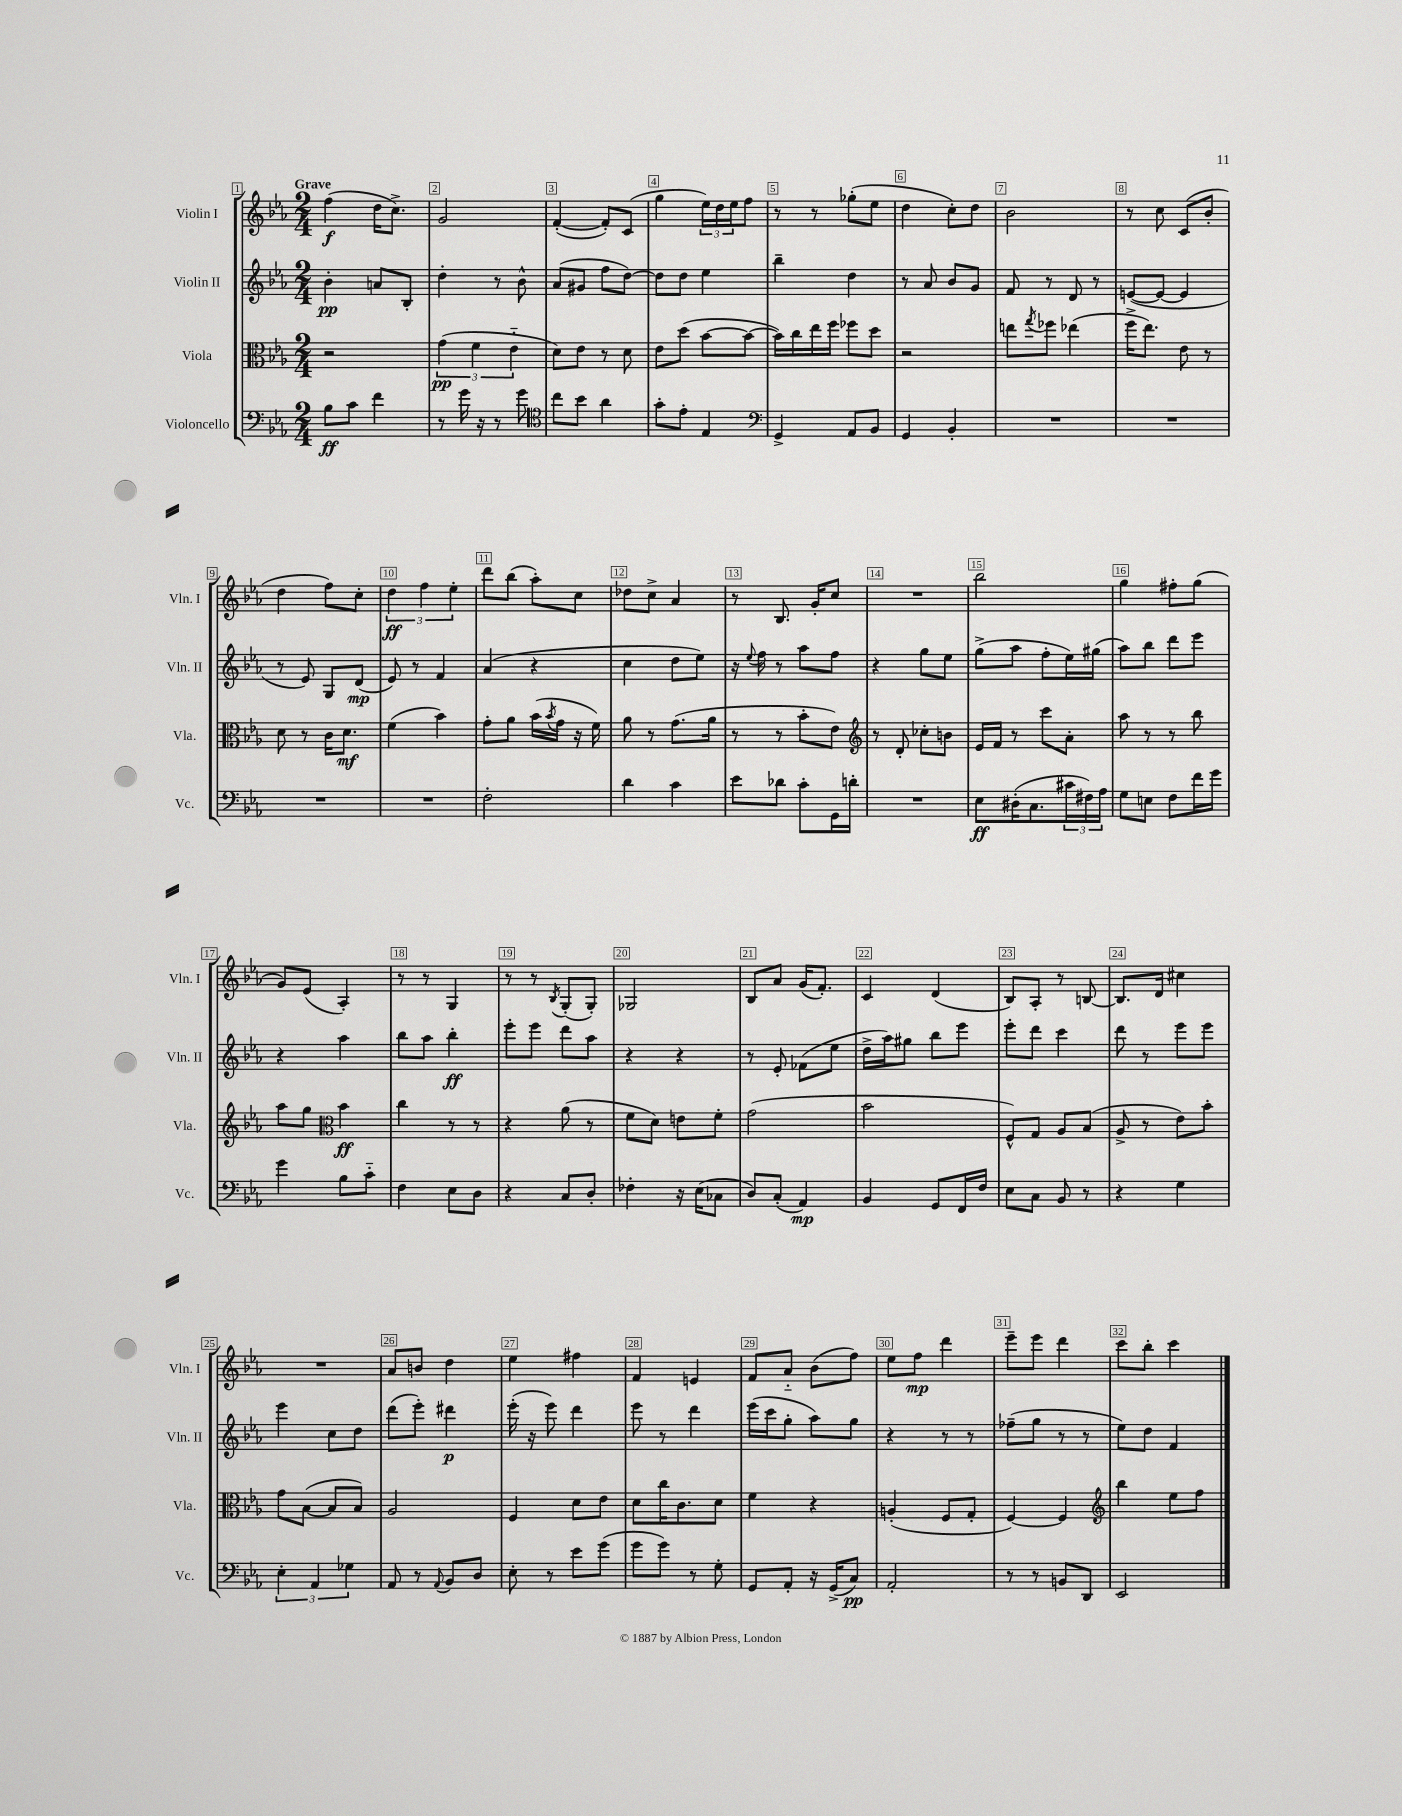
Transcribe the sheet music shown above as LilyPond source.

<<
\new StaffGroup <<
\new Staff = "s0" \with { instrumentName = "Violin I" shortInstrumentName = "Vln. I" } {
    \clef treble \key ees \major \numericTimeSignature \time 2/4 \tempo "Grave"
    f''4\f( d''16 c''8.->) |
    g'2 |
    f'4~-.( f'8-.) c'8( |
    g''4 \tuplet 3/2 { ees''16) d''16 ees''16 } f''8 |
    r8 r8 ges''8-.( ees''8 |
    d''4 c''8-.) d''8 |
    bes'2 |
    r8 c''8 c'8( bes'8-. |
    d''4 f''8) c''8-. |
    \tuplet 3/2 { d''4\ff f''4 ees''4-. } |
    d'''8 bes''8( aes''8-.) c''8 |
    des''8 c''8-> aes'4 |
    r8 bes8. g'16-. c''8 |
    R2 |
    bes''2 |
    g''4 fis''8-. g''8( |
    g'8) ees'8( aes4-.) |
    r8 r8 g4 |
    r8 r8 \acciaccatura { bes8 } g8-.( g8-.) |
    ges2 |
    bes8 aes'8 g'16( f'8.-.) |
    c'4 d'4( |
    bes8) aes8-. r8 b8~ |
    b8. d'16 cis''4 |
    R2 |
    aes'8 b'8 d''4 |
    ees''4 fis''4 |
    f'4 e'4 |
    f'8 aes'8-_ bes'8( f''8) |
    ees''8 f''8\mp d'''4 |
    ees'''8-- ees'''8 d'''4 |
    c'''8 bes''8-. c'''4 \bar "|." |
}
\new Staff = "s1" \with { instrumentName = "Violin II" shortInstrumentName = "Vln. II" } {
    \clef treble \key ees \major \numericTimeSignature \time 2/4
    bes'4-.\pp a'8 bes8-. |
    d''4-. r8 bes'8-^ |
    aes'8( gis'8 f''8 d''8~) |
    d''8 d''8 ees''4 |
    bes''4-- d''4 |
    r8 aes'8 bes'8 g'8 |
    f'8 r8 d'8 r8 |
    e'8~( e'8~ e'4 |
    r8 ees'8) g8 d'8\mp( |
    ees'8) r8 f'4 |
    aes'4( r4 |
    c''4 d''8 ees''8) |
    r16 \appoggiatura { ees''8 } f''16 r8 aes''8 f''8 |
    r4 g''8 ees''8 |
    g''8->( aes''8 f''8-. ees''16) gis''16( |
    aes''8) bes''8 d'''8 ees'''8 |
    r4 aes''4 |
    bes''8 aes''8 bes''4-.\ff |
    ees'''8-. ees'''8 d'''8 aes''8 |
    r4 r4 |
    r8 ees'8-. fes'8( ees''8 |
    d''16-> aes''16) gis''8 bes''8 ees'''8 |
    ees'''8-. d'''8 c'''4 |
    d'''8 r8 ees'''8 ees'''8 |
    ees'''4 c''8 d''8 |
    d'''8( ees'''8-.) dis'''4\p |
    ees'''16-.( r16 ees'''8) d'''4 |
    ees'''8 r8 d'''4 |
    ees'''16( c'''16 g''8-. aes''8) g''8 |
    r4 r8 r8 |
    fes''8--( g''8 r8 r8 |
    ees''8) d''8 f'4 \bar "|." |
}
\new Staff = "s2" \with { instrumentName = "Viola" shortInstrumentName = "Vla." } {
    \clef alto \key ees \major \numericTimeSignature \time 2/4
    r2 |
    \tuplet 3/2 { g'4\pp( f'4 ees'4-_ } |
    d'8) ees'8 r8 d'8 |
    ees'8 d''8( bes'8~ bes'8~ |
    bes'16) c''16 ees''16 f''16 fes''8 d''8 |
    r2 |
    e''8 \acciaccatura { g''8 } fes''8 ees''4( |
    f''16-> ees''8.) ees'8 r8 |
    d'8 r8 c'16 d'8.\mf |
    f'4( bes'4) |
    g'8-. aes'8 bes'16( \acciaccatura { bes'8 } g'16 r16 f'16) |
    aes'8 r8 g'8.( aes'16 |
    r8 r8 bes'8-. ees'8) |
    \clef treble r8 d'8-. ces''8-. b'8 |
    ees'16 f'16 r8 c'''8 aes'8-. |
    aes''8 r8 r8 bes''8 |
    aes''8 g''8 \clef alto bes'4\ff |
    c''4 r8 r8 |
    r4 aes'8( r8 |
    f'8 d'8) e'8 f'8-. |
    g'2( |
    bes'2 |
    f8-^) g8 aes8 bes8( |
    aes8-> r8 ees'8) bes'8-. |
    g'8 bes8~( bes8 bes8) |
    aes2 |
    f4 d'8 ees'8 |
    d'8 c''16 c'8. d'8 |
    f'4 r4 |
    a4-.( f8 g8-. |
    f4~) f4 |
    \clef treble bes''4 ees''8 f''8 \bar "|." |
}
\new Staff = "s3" \with { instrumentName = "Violoncello" shortInstrumentName = "Vc." } {
    \clef bass \key ees \major \numericTimeSignature \time 2/4
    bes8\ff c'8 f'4 |
    r8 g'16 r16 r8 g'8 |
    \clef tenor c''8 bes'8 aes'4 |
    g'8-. ees'8-. ees4 |
    \clef bass g,4-> aes,8 bes,8 |
    g,4 bes,4-. |
    R2 |
    R2 |
    R2 |
    R2 |
    f2-. |
    d'4 c'4 |
    ees'8 des'8 c'8-. g,16 d'16-. |
    R2 |
    ees8\ff dis16-.( c8. \tuplet 3/2 { cis'16 fis16) aes16 } |
    g8 e8 f8 f'16 g'16 |
    g'4 bes8 c'8-_ |
    f4 ees8 d8 |
    r4 c8 d8-. |
    fes4-. r16 ees16( ces8 |
    d8) c8-.( aes,4\mp) |
    bes,4 g,8 f,16 f16 |
    ees8 c8 bes,8 r8 |
    r4 g4 |
    \tuplet 3/2 { ees4-. aes,4 ges4 } |
    aes,8 r8 \appoggiatura { aes,8 } bes,8 d8 |
    ees8-. r8 ees'8 g'8( |
    g'8 g'8) r8 g8-. |
    g,8 aes,8-. r16 g,16->( c8\pp) |
    aes,2-. |
    r8 r8 b,8 d,8 |
    ees,2 \bar "|." |
}
>>
>>
\layout { \context { \Score \override BarNumber.break-visibility = ##(#f #t #t) barNumberVisibility = #all-bar-numbers-visible \override BarNumber.stencil = #(make-stencil-boxer 0.1 0.3 ly:text-interface::print) } }
